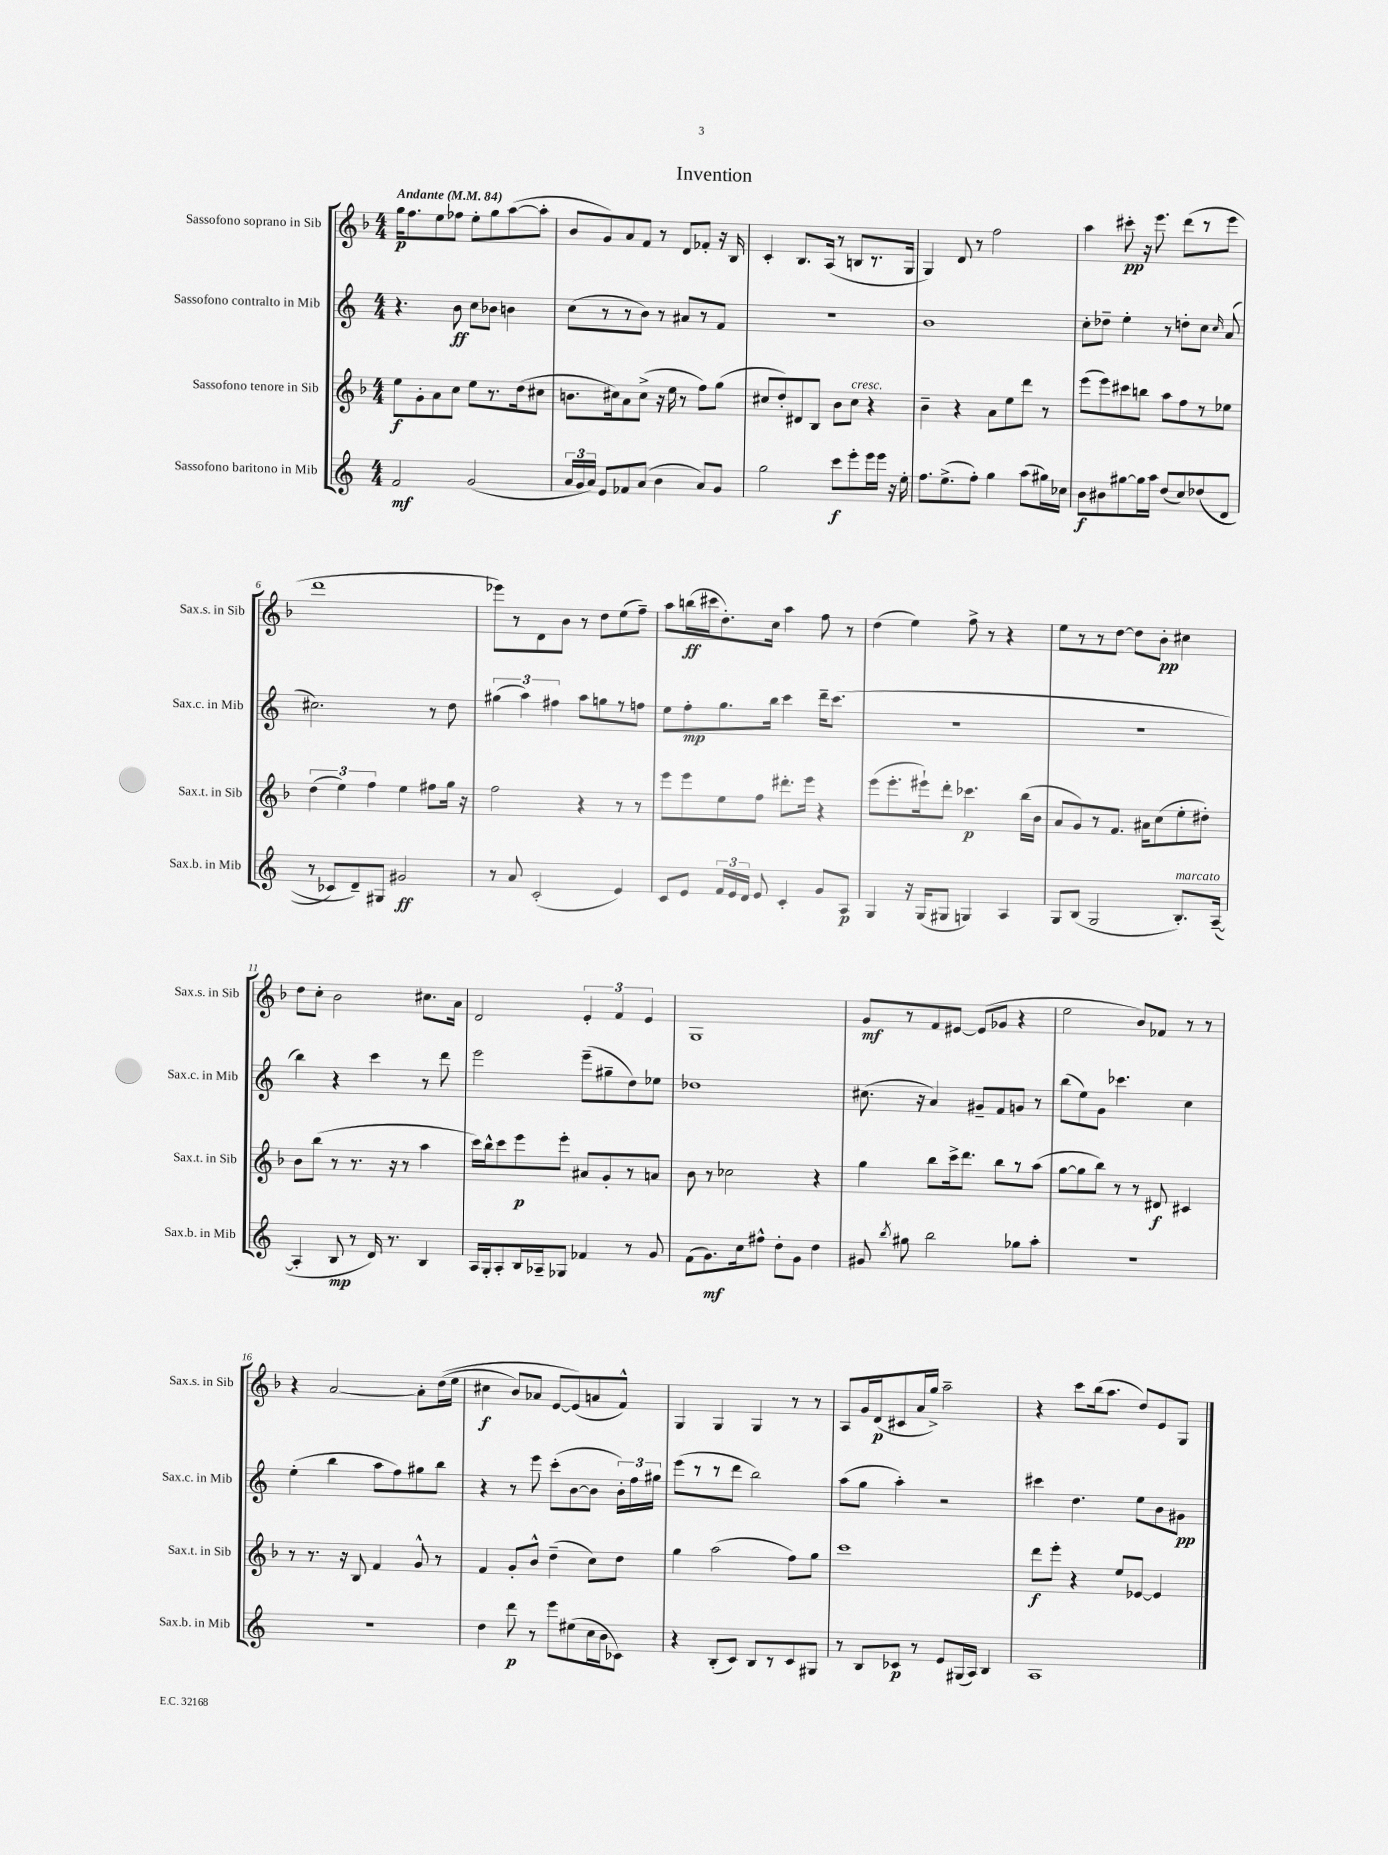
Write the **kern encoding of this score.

**kern	**dynam	**kern	**dynam	**kern	**dynam	**kern	**dynam
*part4	*part4	*part3	*part3	*part2	*part2	*part1	*part1
*staff4	*staff4	*staff3	*staff3	*staff2	*staff2	*staff1	*staff1
*I"Sassofono baritono in Mib	*	*I"Sassofono tenore in Sib	*	*I"Sassofono contralto in Mib	*	*I"Sassofono soprano in Sib	*
*I'Sax.b. in Mib	*	*I'Sax.t. in Sib	*	*I'Sax.c. in Mib	*	*I'Sax.s. in Sib	*
*clefG2	*	*clefG2	*	*clefG2	*	*clefG2	*
*k[]	*	*k[b-]	*	*k[]	*	*k[b-]	*
*M4/4	*	*M4/4	*	*M4/4	*	*M4/4	*
*MM84	*	*MM84	*	*MM84	*	*MM84	*
=1	=1	=1	=1	=1	=1	=1	=1
!	!	!	!	!	!	!LO:TX:a:B:t=Andante	!
2f/	mf	8ee\L	f	4.r	.	16gg\KL	p
.	.	.	.	.	.	8.ff\	.
.	.	8g'\	.	.	.	.	.
.	.	8a\	.	.	.	8ee\	.
.	.	8cc\J	.	8b\	ff	8ff-X\J	.
(2g/	.	8ee\L	.	8cc\L	.	8ee'\L	.
.	.	8.r	.	8b-X\J	.	8gg\	.
.	.	.	.	4bn\	.	([8aa\	.
.	.	(16dd\k	.	.	.	.	.
.	.	8cc#X\J	.	.	.	8aa'\J]	.
=2	=2	=2	=2	=2	=2	=2	=2
24a/LL	.	8.bn\L	.	(8cc\L	.	8b-/L	.
24g/	.	.	.	.	.	.	.
24a/JJ)	.	.	.	.	.	.	.
8e/L	.	.	.	8r	.	8g/)	.
.	.	16cc#X\k)	.	.	.	.	.
8f-X/	.	8a\	.	8r	.	8a/	.
(8a/J	.	(8cc#^\J	.	8b\J)	.	8f/J	.
4b\	.	16r	.	8r	.	8r	.
.	.	16ee\	.	.	.	.	.
.	.	8r	.	8a#X/L	.	8d/L	.
8a/L)	.	8ff\L)	.	8r	.	8f-X'/J	.
8g/J	.	(8gg\J	.	8f/J	.	16r	.
.	.	.	.	.	.	16B-/	.
=3	=3	=3	=3	=3	=3	=3	=3
2gg\	.	8cc#X/L	.	1r	.	4c'/	.
.	.	8dd'/)	.	.	.	.	.
.	.	8d#X/	.	.	.	8.B-/L	.
.	.	8B-/J	.	.	.	.	.
.	.	.	.	.	.	(16A/Jk	.
8ccc\L	f	8b-\L	.	.	.	8r	.
!	!	!LO:TX:a:i:t=cresc.	!	!	!	!	!
8eee'\	.	8cc#\J	.	.	.	8Bn/L	.
16eee\L	.	4r	.	.	.	8.r	.
16eee\JJ	.	.	.	.	.	.	.
16r	.	.	.	.	.	.	.
16ee'\	.	.	.	.	.	16G/Jk	.
=4	=4	=4	=4	=4	=4	=4	=4
8.ff\L	.	4b-~\	.	1b	.	4G/)	.
(8.ee^\	.	.	.	.	.	.	.
.	.	4r	.	.	.	8d/	.
8ff'\J)	.	.	.	.	.	8r	.
4gg\	.	8a\L	.	.	.	2ff\	.
.	.	8ee\	.	.	.	.	.
(8aa\L	.	8ddd\J	.	.	.	.	.
16gg#X\L)	.	8r	.	.	.	.	.
16cc-X\JJ	.	.	.	.	.	.	.
=5	=5	=5	=5	=5	=5	=5	=5
8b\L	f	(8eee\L	.	8cc'\L	.	4aa\	.
8b#X\	.	8eee\)	.	8dd-X~\J	.	.	.
[8gg#X\	.	8ccc#X\	.	4ee'\	.	8ccc#X'\	pp
16gg#\L]	.	8bbn\J	.	.	.	16r	.
16aa\JJ	.	.	.	.	.	8.eee\	.
(8dd/L	.	8aa\L	.	8r	.	.	.
8cc/)	.	8ff\	.	8ddn'\L	.	(8ddd\L	.
((8dd-X/	.	8r	.	8cc\J	.	8r	.
.	.	.	.	16qqcc/	.	.	.
8d/J	.	8ee-X\J	.	(8a/	.	8eee\J	.
!!LO:LB:g=z
=6	=6	=6	=6	=6	=6	=6	=6
8r	.	(6dd\	.	2.cc#X\)	.	1ddd	.
8c-X/L)	.	.	.	.	.	.	.
.	.	6ee\)	.	.	.	.	.
8d~/)	.	.	.	.	.	.	.
.	.	6ff\	.	.	.	.	.
8G#X/J	.	.	.	.	.	.	.
2g#X/	ff	4ee\	.	.	.	.	.
.	.	8ff#X\L	.	8r	.	.	.
.	.	16gg\Jk	.	8dd\	.	.	.
.	.	16r	.	.	.	.	.
=7	=7	=7	=7	=7	=7	=7	=7
8r	.	2ff\	.	(6gg#X\	.	8eee-X\L)	.
8a/	.	.	.	.	.	8r	.
.	.	.	.	6aa\)	.	.	.
(2c'/	.	.	.	.	.	8d\	.
.	.	.	.	6ff#X\	.	.	.
.	.	.	.	.	.	8b-\J	.
.	.	4r	.	8aa\L	.	8r	.
.	.	.	.	8ggn\	.	8dd\L	.
4e/)	.	8r	.	8r	.	(8ee\	.
.	.	8r	.	8ffn\J	.	8ff~\J)	.
=8	=8	=8	=8	=8	=8	=8	=8
8c/L	.	8eee\L	.	8ee\L	.	8aa\L	.
8e/J	.	8eee\	.	8ff'\	mp	(16bbn\L	ff
.	.	.	.	.	.	16ccc#X\J	.
24f/LL	.	8ee\	.	8.gg\	.	8.dd'\)	.
24e/	.	.	.	.	.	.	.
24d/JJ	.	.	.	.	.	.	.
8e/	.	8ff\J	.	.	.	.	.
.	.	.	.	16bb\Jk	.	16cc\Jk	.
4c'/	.	8.ddd#X'\L	.	4ccc\	.	4aa\	.
.	.	16eee\Jk	.	.	.	.	.
8g/L	.	4r	.	16ddd~\KL	.	8ff\	.
.	.	.	.	(8.ccc\J	.	.	.
8A/J	p	.	.	.	.	8r	.
=9	=9	=9	=9	=9	=9	=9	=9
4G/	.	(8eee\L	.	1r	.	(4dd\	.
.	.	8.eee'\	.	.	.	.	.
16r	.	.	.	.	.	4ee\)	.
(16G/KL	.	16eee#X`\k)	.	.	.	.	.
8G#X/J	.	8ddd'\J	.	.	.	.	.
4Gn/)	.	4.ccc-X\	p	.	.	8ff^\	.
.	.	.	.	.	.	8r	.
4A/	.	.	.	.	.	4r	.
.	.	(16bb-\LL	.	.	.	.	.
.	.	16b-\JJ	.	.	.	.	.
=10	=10	=10	=10	=10	=10	=10	=10
8G/L	.	8a/L	.	1r	.	8ee\L	.
(8B/J	.	8g/)	.	.	.	8r	.
2G/	.	8r	.	.	.	8r	.
.	.	8.f/J	.	.	.	[8dd\J	.
.	.	.	.	.	.	8dd\L]	.
.	.	16a#X\KL	.	.	.	.	.
.	.	(8cc\	.	.	.	8b-'\J	pp
!LO:TX:a:i:t=marcato	!	!	!	!	!	!	!
8.B'/L)	.	8ee'\	.	.	.	4cc#X\	.
.	.	8dd#X'\J)	.	.	.	.	.
([16A~/Jk	.	.	.	.	.	.	.
!!LO:LB:g=z
=11	=11	=11	=11	=11	=11	=11	=11
4A'/]	.	8b-\L	.	4bb\)	.	8dd\L	.
.	.	(8bb-\J	.	.	.	8cc'\J	.
8B/	mp	8r	.	4r	.	2b-\	.
8r	.	8.r	.	.	.	.	.
16d/)	.	.	.	4ccc\	.	.	.
8.r	.	16r	.	.	.	.	.
.	.	8r	.	.	.	.	.
4B/	.	4aa\	.	8r	.	8.cc#X\L	.
.	.	.	.	8ddd\	.	.	.
.	.	.	.	.	.	16a\Jk	.
=12	=12	=12	=12	=12	=12	=12	=12
16A/LL	.	16ccc\LL)	.	2eee\	.	2d/	.
16G'/J	.	16bb-^^\J	.	.	.	.	.
8A'/	.	8ccc\	.	.	.	.	.
16B/L	.	8eee\	p	.	.	.	.
16A-X~/J	.	.	.	.	.	.	.
8G-X/J	.	8eee'\J	.	.	.	.	.
4f-X/	.	8a#X/L	.	(8eee~\L	.	6e'/	.
.	.	8g'/	.	8gg#X~\	.	.	.
.	.	.	.	.	.	6f/	.
8r	.	8r	.	8dd\)	.	.	.
.	.	.	.	.	.	6e/	.
8g/	.	8an/J	.	8ee-X\J	.	.	.
=13	=13	=13	=13	=13	=13	=13	=13
(8f\L	.	8b-\	.	1dd-X	.	1G	.
8.g\)	mf	8r	.	.	.	.	.
.	.	2cc-X\	.	.	.	.	.
16cc\k	.	.	.	.	.	.	.
8ff#X^^\J	.	.	.	.	.	.	.
8dd'\L	.	.	.	.	.	.	.
8g\J	.	.	.	.	.	.	.
4dd\	.	4r	.	.	.	.	.
=14	=14	=14	=14	=14	=14	=14	=14
8g#X/	.	4gg\	.	(8.cc#X\	.	8g/L	mf
8qbb/	.	.	.	.	.	.	.
8gg#X\	.	.	.	.	.	8r	.
.	.	.	.	16r	.	.	.
2bb\	.	8bb-\L	.	4a/)	.	8f/	.
.	.	16ccc^\k	.	.	.	[8e#X/J	.
.	.	8.ddd\J	.	.	.	.	.
.	.	.	.	8g#X~/L	.	(8e#/L]	.
.	.	8bb-\L	.	8f/	.	8g-X/J	.
8gg-X\L	.	8r	.	8gn/J	.	4r	.
8aa'\J	.	(8aa\J	.	8r	.	.	.
=15	=15	=15	=15	=15	=15	=15	=15
1r	.	[8gg\L	.	(8bb\L	.	2ee\	.
.	.	8gg\]	.	8ee\)	.	.	.
.	.	8bb-\J)	.	8g\J	.	.	.
.	.	8r	.	4.ccc-X\	.	.	.
.	.	8r	.	.	.	8b-/L)	.
.	.	8d#X/	f	.	.	8f-X/J	.
.	.	4c#X/	.	4cc\	.	8r	.
.	.	.	.	.	.	8r	.
!!LO:LB:g=z
=16	=16	=16	=16	=16	=16	=16	=16
1r	.	8r	.	(4ee'\	.	4r	.
.	.	8.r	.	.	.	.	.
.	.	.	.	4bb\	.	[2a/	.
.	.	16r	.	.	.	.	.
.	.	8B-/	.	.	.	.	.
.	.	4f/	.	8aa\L	.	.	.
.	.	.	.	8ff\)	.	.	.
.	.	8g^^/	.	8gg#X\	.	8a'\L]	.
.	.	8r	.	8bb\J	.	((16dd\L	.
.	.	.	.	.	.	16ee\JJ	.
=17	=17	=17	=17	=17	=17	=17	=17
4dd\	.	4f/	.	4r	.	4cc#X\	f
8ddd\	p	8g'/L	.	8r	.	8b-/L)	.
8r	.	8b-^^/J	.	8eee\	.	8a-X/J	.
8eee\L	.	(4dd~\	.	(8ccc'\L	.	[8e/L	.
(8ee#X\	.	.	.	[8b\	.	(8e/])	.
16cc\L	.	8cc\L)	.	8b\J]	.	8an/	.
16b\J	.	.	.	.	.	.	.
8c-X\J)	.	8dd\J	.	24b'\LL)	.	8f^^/J)	.
.	.	.	.	24ff\	.	.	.
.	.	.	.	24gg#X\JJ	.	.	.
=18	=18	=18	=18	=18	=18	=18	=18
4r	.	4gg\	.	(8eee\L	.	4G/	.
.	.	.	.	8r	.	.	.
(8B'/L	.	(2aa\	.	8r	.	4G/	.
8c/J)	.	.	.	8ddd\J	.	.	.
8B/L	.	.	.	2bb\)	.	4G/	.
8r	.	.	.	.	.	.	.
8c/	.	8ff\L)	.	.	.	8r	.
8G#X/J	.	8gg\J	.	.	.	8r	.
=19	=19	=19	=19	=19	=19	=19	=19
8r	.	1ccc	.	(8aa\L	.	8A/L	.
8B/L	.	.	.	8gg\J	.	16g/L	.
.	.	.	.	.	.	(16d/J	p
8c-X/J	p	.	.	4aa'\)	.	8c#X/	.
8r	.	.	.	.	.	16a/L	.
.	.	.	.	.	.	16gg^/JJ)	.
8e/L	.	.	.	2r	.	2aa~\	.
(16G#X/L	.	.	.	.	.	.	.
16A/JJ)	.	.	.	.	.	.	.
4B/	.	.	.	.	.	.	.
=20	=20	=20	=20	=20	=20	=20	=20
1A	.	8ddd\L	f	4ccc#X\	.	4r	.
.	.	8eee'\J	.	.	.	.	.
.	.	4r	.	4.dd\	.	8ccc\L	.
.	.	.	.	.	.	(16bb-\k	.
.	.	.	.	.	.	8.aa\J	.
.	.	8ee/L	.	.	.	.	.
.	.	[8e-X/J	.	8ee\L	.	8dd/L)	.
.	.	4e-/]	.	8b\	.	8e/	.
.	.	.	.	8g#X\J	pp	8G/J	.
==	==	==	==	==	==	==	==
*-	*-	*-	*-	*-	*-	*-	*-
